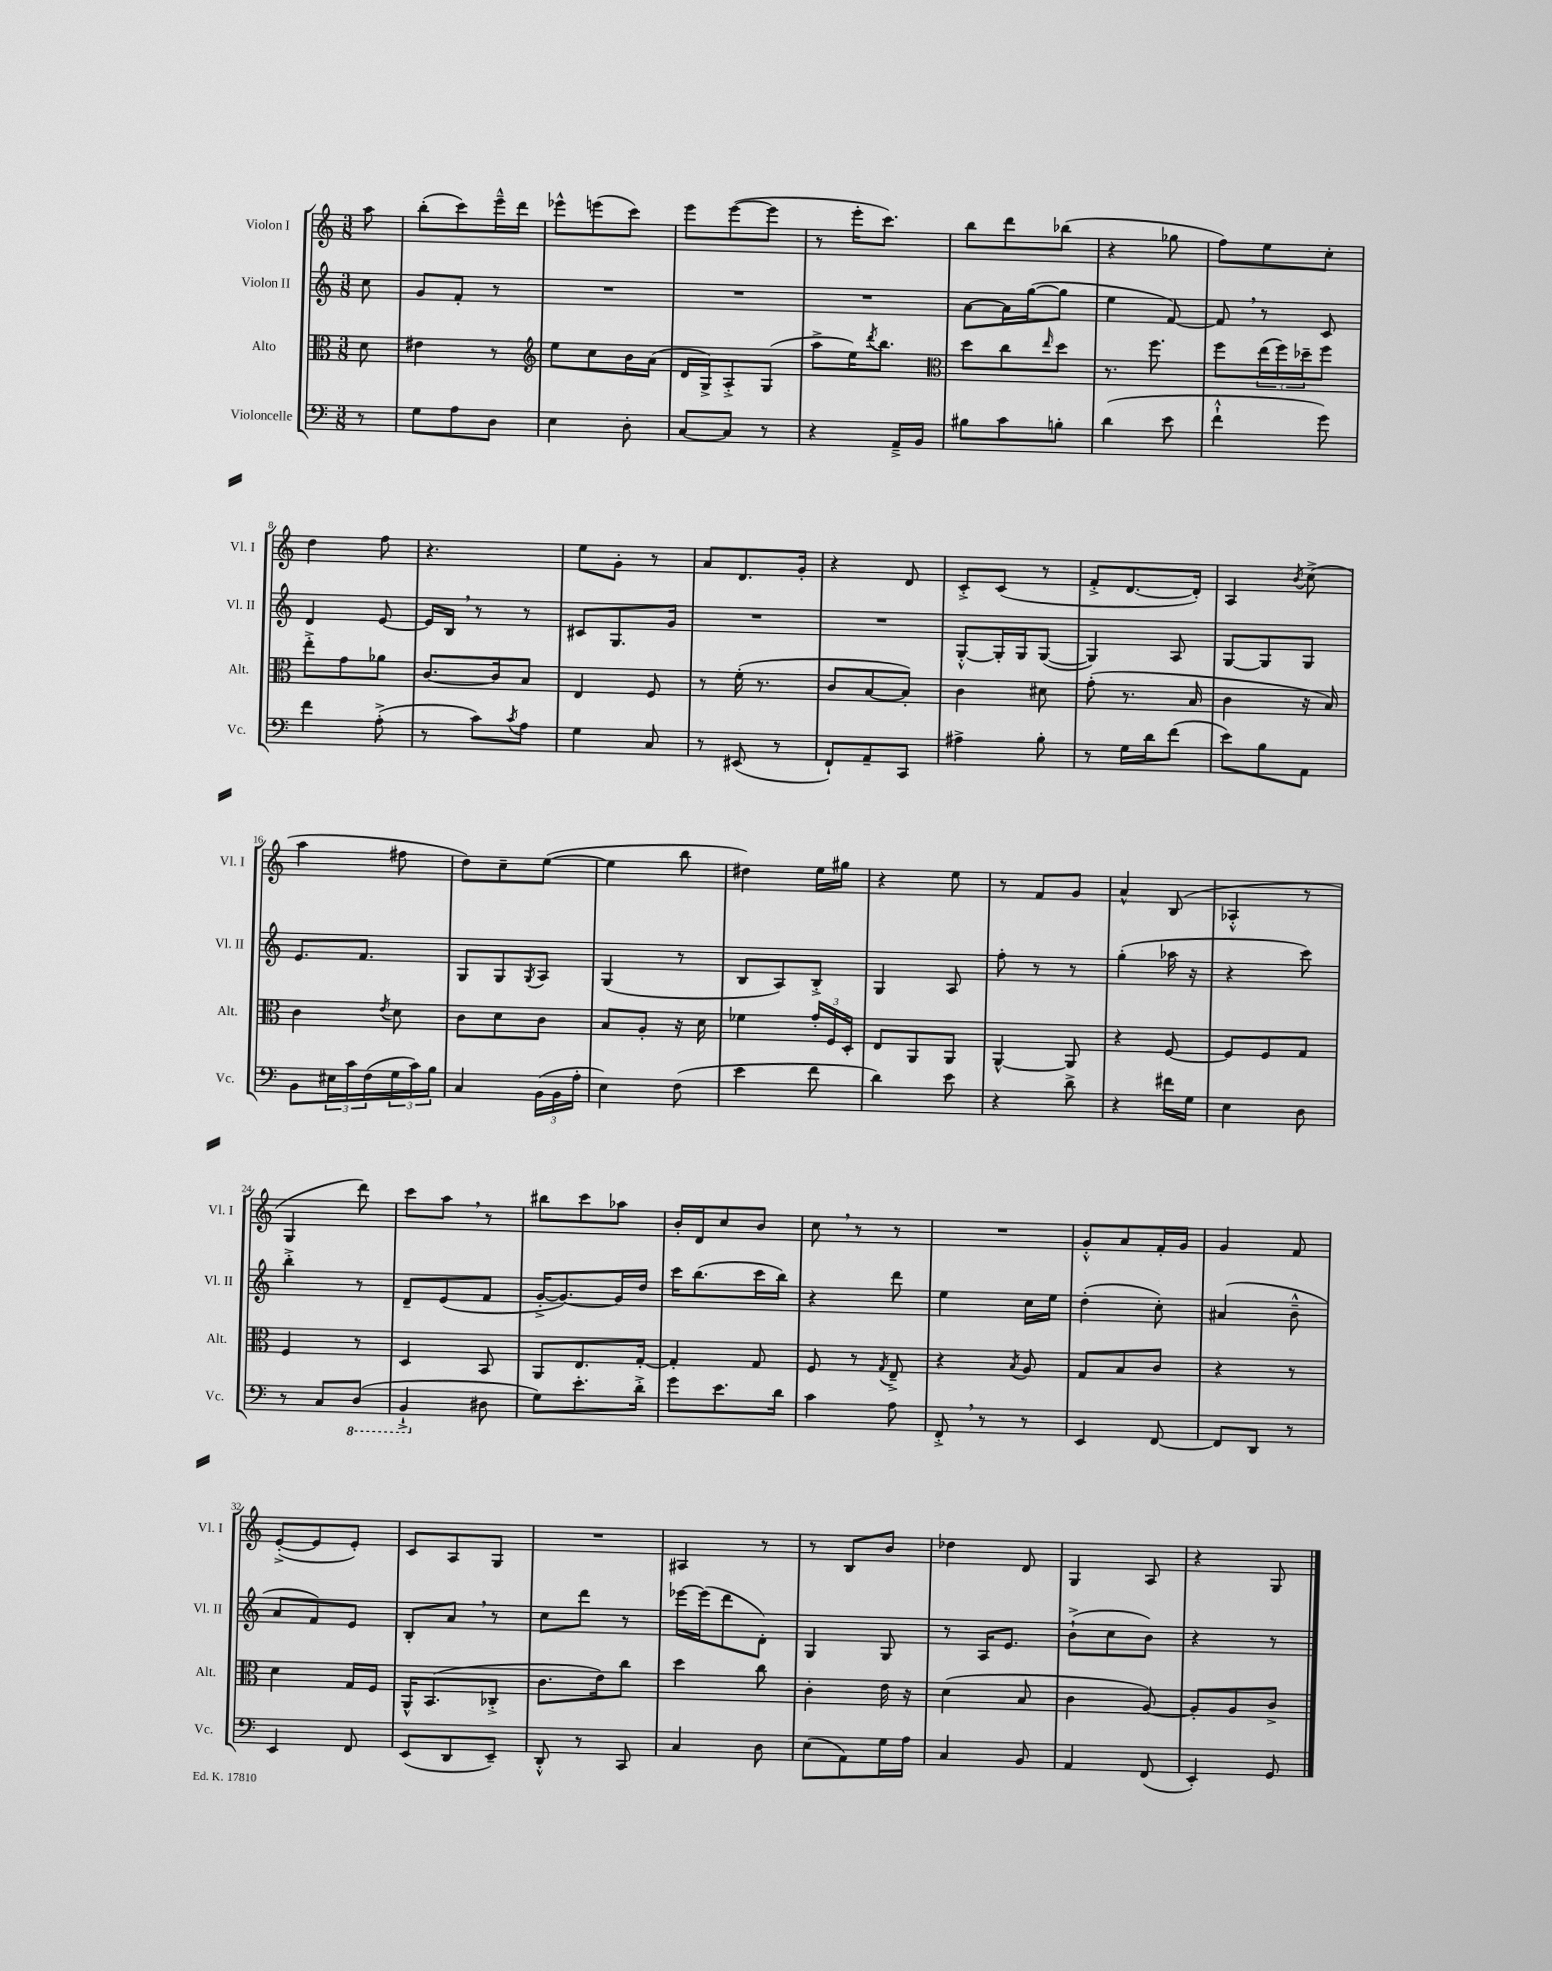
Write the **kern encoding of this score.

**kern	**kern	**kern	**kern
*staff4	*staff3	*staff2	*staff1
*clefF4	*clefC3	*clefG2	*clefG2
*k[]	*k[]	*k[]	*k[]
*M3/8	*M3/8	*M3/8	*M3/8
8r	8d	8cc	8aa
=	=	=	=
8G	4e#	8g	(8bb'
8A	.	8f'	8ccc)
8D	8r	8r	16eee~^^
.	.	.	16ddd
=	=	=	=
*	*clefG2	*	*
4E	8ee	4.r	8eee-^^
.	8cc	.	(8eee
8D'	16b	.	8ccc)
.	(16a	.	.
=	=	=	=
[8C	16d	4.r	8eee
.	16G^)	.	.
8C]	8A'^	.	([8eee
8r	(8G	.	8eee]
=	=	=	=
4r	8aa^	4.r	8r
.	16ee)	.	16eee'
.	8qddd	.	.
.	8.bb	.	8.ccc)
16AA~^	.	.	.
16BB	.	.	.
=	=	=	=
*	*clefC3	*	*
8B#	8dd	[8a	8bb
8c	8cc	16a]	8ddd
.	.	([16gg	.
.	16qqee	.	.
8B'	8dd	8gg]	(8bb-
=	=	=	=
(4d	8.r	4ee	4r
.	8.ff	.	.
8e	.	[8f)	8gg-
=	=	=	=
4f`^^	8ff	8f]	8ff)
.	(24ee	8r	8ee
.	24ff)	.	.
.	24dd-~	.	.
8g)	8ff	8c	8cc'
=	=	=	=
4f	8ee'^	4d	4dd
.	8g	.	.
(8A'^	8a-	[8e	8ff
=	=	=	=
8r	[8.c	16e]	4.r
.	.	16B	.
8c)	.	8r	.
.	16c]	.	.
8qc	.	.	.
8A	8B	8r	.
=	=	=	=
4G	4E	8c#	8ee
.	.	8.G	8g'
8C	8F	.	8r
.	.	16g	.
=	=	=	=
8r	8r	4.r	8a
(8EE#	(16f'	.	8.d
.	8.r	.	.
8r	.	.	.
.	.	.	16g'
=	=	=	=
8FF`)	8c	4.r	4r
8AA~	[8B	.	.
8CC	8B'])	.	8d
=	=	=	=
4A#^	4c	[8G'^^	8c'^
.	.	16G']	(8c
.	.	16G	.
8B'	8d#	([8G	8r
=	=	=	=
8r	(8g'	4G])	8f'^
16G	8.r	.	[8.d
16d	.	.	.
(8f	.	8A	.
.	16B	.	16d'])
=	=	=	=
8e)	4c	[8G	4A
8B	.	8G]	.
.	.	.	8qb
8AA	16r	8G	(8cc^
.	16B)	.	.
=	=	=	=
8BB	4c	8.e	4aa
24E#	.	.	.
24c	.	.	.
.	.	8.f	.
(24F	.	.	.
.	8qe	.	.
24G	8d	.	8ff#
24c)	.	.	.
24B	.	.	.
=	=	=	=
4C	8c	8G	8dd)
.	8d	8G	8cc~
.	.	8qG	.
(24BB	8c	8A	([8ee
24BB	.	.	.
24A'	.	.	.
=	=	=	=
4E)	8B	(4G	4ee]
.	8A'	.	.
(8F	16r	8r	8bb
.	16d	.	.
=	=	=	=
4e	4f-	8B	4dd#)
.	.	8A)	.
8f	24g'	8B'^	16ee
.	24F	.	.
.	.	.	16gg#
.	24D'	.	.
=	=	=	=
4d)	8E	4G	4r
.	8AA	.	.
8e	8AA	8A	8ee
=	=	=	=
4r	[4AA^^	8ff'	8r
.	.	8r	8f
8d^	8AA]	8r	8g
=	=	=	=
4r	4r	(4gg'	4a^^
16f#	[8F	16aa-	(8B
16G	.	16r	.
=	=	=	=
4E	8F]	4r	4A-'^^
.	8F	.	.
8D	8G	8ccc)	8r
=	=	=	=
8r	4F	4bb'^	4G
8C	.	.	.
(8DD	8r	8r	8ddd)
=	=	=	=
4BBB`^	4D	8d~	8ccc
.	.	(8e	8aa
8D#	8BB	8f	8r
=	=	=	=
8G)	8AA	[16g'^	8bb#
.	.	8.g_)	.
8.e'	8.E	.	8ccc
.	.	16g]	8aa-
16d'^	[16G'	16dd	.
=	=	=	=
8g	4G']	16ccc	16b'
.	.	(8.bb	16d
8.e	.	.	8cc
.	8G	16ccc	8b
16d	.	16bb)	.
=	=	=	=
4c	8F	4r	8cc
.	8r	.	8r
.	8qG	.	.
8A	8E~^	8ddd	8r
=	=	=	=
8FF'^	4r	4ee	4.r
8r	.	.	.
.	8qB	.	.
8r	8A	16cc	.
.	.	16ee	.
=	=	=	=
4EE	8G	(4dd'	8g'^^
.	8B	.	8a
[8FF	8c	8cc')	16f'
.	.	.	16g
=	=	=	=
8FF]	4r	(4a#	4g
8DD	.	.	.
8r	8r	8b~^^	8f
=	=	=	=
4EE	4d	8a	([8e'^
.	.	8f)	8e]
8FF	16G	8e	8e')
.	16F	.	.
=	=	=	=
(8EE	16AA^^	8B'	8c
.	(8.BB	.	.
8DD	.	8a	8A
8EE~)	8C-'^	8r	8G
=	=	=	=
8DD'^^	8.c	8cc	4.r
8r	.	8ddd	.
.	16e)	.	.
8CC	8cc	8r	.
=	=	=	=
4C	4dd	[16eee-	4A#
.	.	(16eee-]	.
.	.	8ddd	.
8D	8cc	8d')	8r
=	=	=	=
(8E	4c'	4G	8r
8AA)	.	.	8B
16G	16e	8G	8b
16A	16r	.	.
=	=	=	=
4C	(4d	8r	4dd-
.	.	16A	.
.	.	8.e	.
8BB	8B	.	8d
=	=	=	=
4AA	4c	(8b`^	4G
.	.	8cc	.
(8FF	[8A)	8b)	8A
=	=	=	=
4EE')	8A']	4r	4r
.	8A	.	.
8GG	8c^	8r	8G
==	==	==	==
*-	*-	*-	*-
